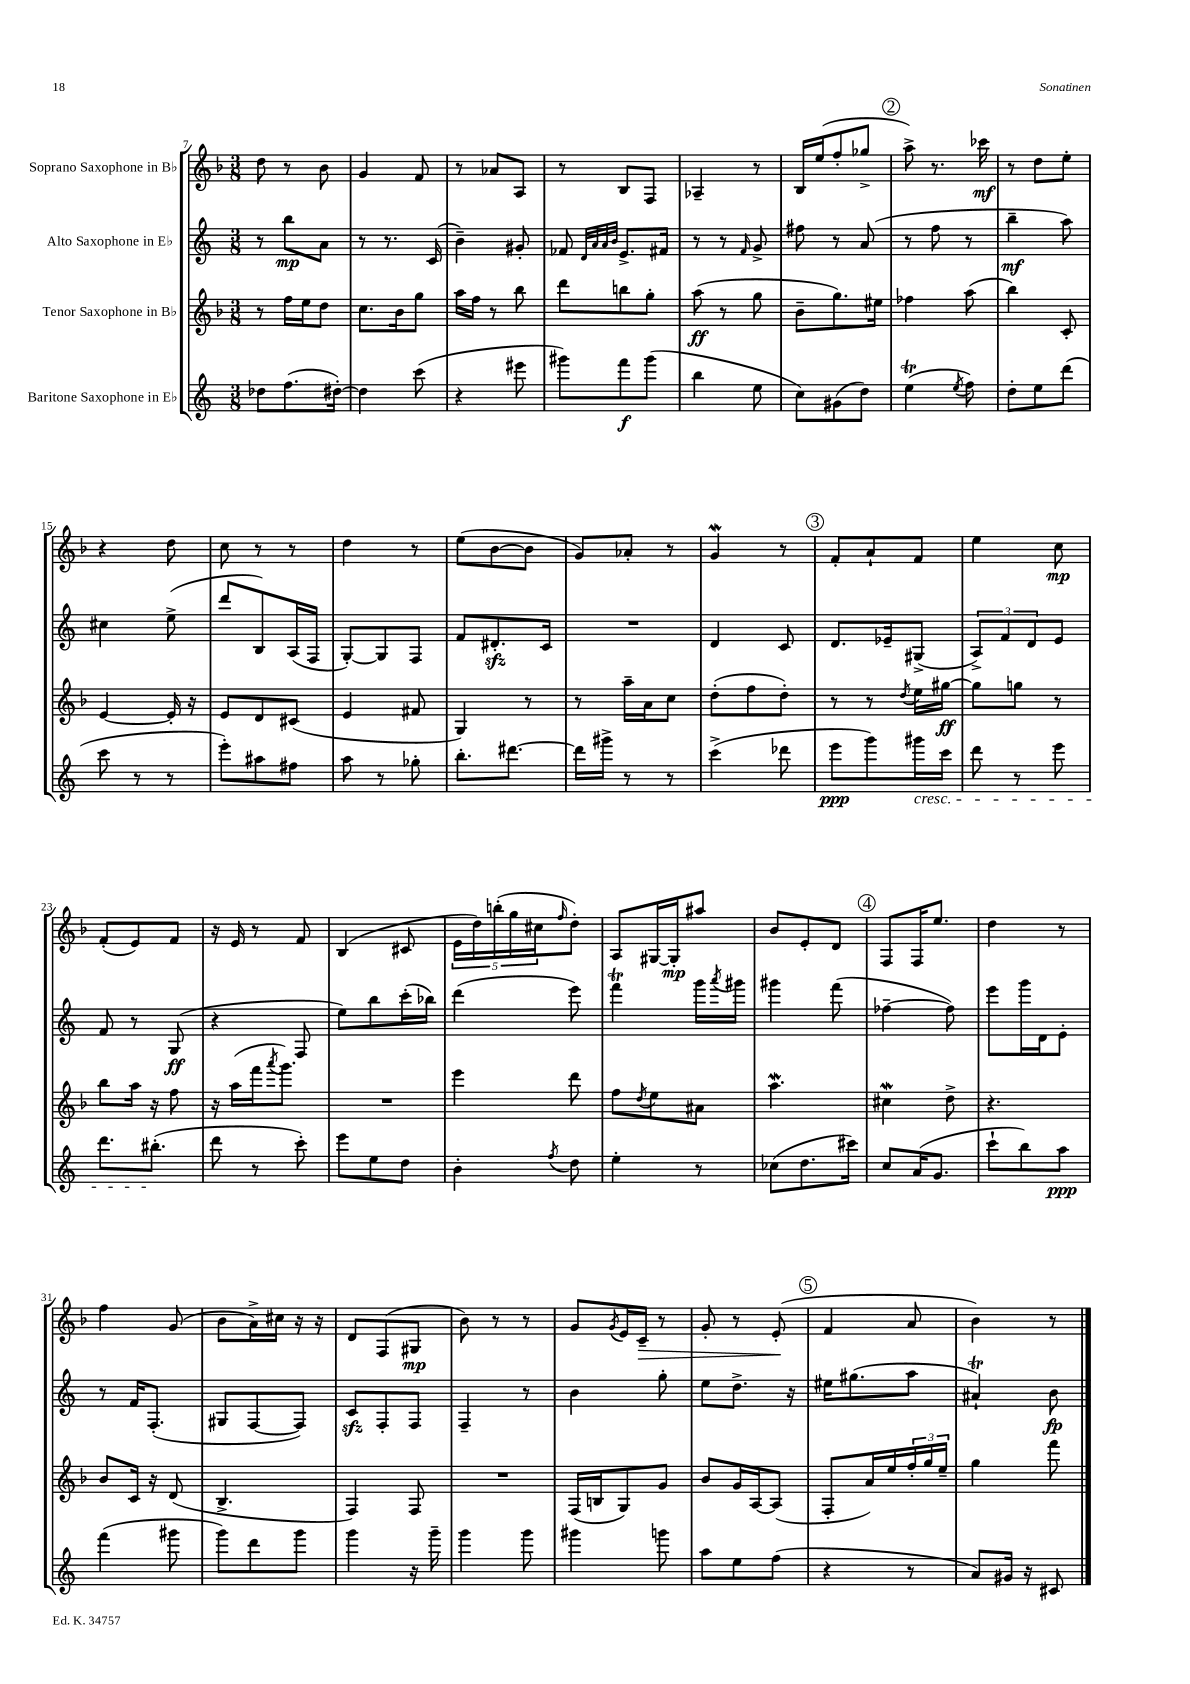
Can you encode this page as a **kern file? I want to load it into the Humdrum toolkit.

**kern	**dynam	**kern	**dynam	**kern	**dynam	**kern	**dynam
*part4	*part4	*part3	*part3	*part2	*part2	*part1	*part1
*staff4	*staff4	*staff3	*staff3	*staff2	*staff2	*staff1	*staff1
*I"Baritone Saxophone in E♭	*	*I"Tenor Saxophone in B♭	*	*I"Alto Saxophone in E♭	*	*I"Soprano Saxophone in B♭	*
*clefG2	*	*clefG2	*	*clefG2	*	*clefG2	*
*k[]	*	*k[b-]	*	*k[]	*	*k[b-]	*
*M3/8	*	*M3/8	*	*M3/8	*	*M3/8	*
=7	=7	=7	=7	=7	=7	=7	=7
8dd-X\L	.	8r	.	8r	.	8dd\	.
(8.ff\	.	16ff\LL	.	8bb\L	mp	8r	.
.	.	16ee\J	.	.	.	.	.
.	.	8dd\J	.	8a\J	.	8b-\	.
[16dd#X'\Jk)	.	.	.	.	.	.	.
=8	=8	=8	=8	=8	=8	=8	=8
4dd#\]	.	8.cc\L	.	8r	.	4g/	.
.	.	.	.	8.r	.	.	.
.	.	16b-\k	.	.	.	.	.
(8ccc\	.	8gg\J	.	.	.	8f/	.
.	.	.	.	(16c/	.	.	.
=9	=9	=9	=9	=9	=9	=9	=9
4r	.	16aa\LL	.	4b~\)	.	8r	.
.	.	16ff\JJ	.	.	.	.	.
.	.	8r	.	.	.	8a-X/L	.
8eee#X\	.	8bb-\	.	8g#X'/	.	8A/J	.
=10	=10	=10	=10	=10	=10	=10	=10
8ggg#X\L)	.	8ddd\L	.	8f-X/	.	8r	.
.	.	.	.	32qqd/LLL	.	.	.
.	.	.	.	32qqa/	.	.	.
.	.	.	.	32qqa/	.	.	.
.	.	.	.	32qqb/JJJ	.	.	.
8fff\	f	8bbn\	.	8.e^/L	.	8B-/L	.
(8ggg#\J	.	8gg'\J	.	.	.	8F/J	.
.	.	.	.	16f#X/Jk	.	.	.
=11	=11	=11	=11	=11	=11	=11	=11
4bb\	.	(8aa\	ff	8r	.	4A-X~/	.
.	.	8r	.	8r	.	.	.
.	.	.	.	16qqf/	.	.	.
8ee\	.	8gg\	.	8g^/	.	8r	.
=12	=12	=12	=12	=12	=12	=12	=12
8cc\L)	.	8b-~\L	.	8ff#X\	.	16B-/LL	.
.	.	.	.	.	.	(16ee/J	.
(8g#X\	.	8.gg\)	.	8r	.	8ff'/	.
8dd\J)	.	.	.	(8a/	.	8gg-X^/J	.
.	.	16ee#X\Jk	.	.	.	.	.
!!LO:REH:place=s1:t=2
=13	=13	=13	=13	=13	=13	=13	=13
(4eet\	.	4ff-X\	.	8r	.	8aa^\)	.
.	.	.	.	8ff\	.	8.r	.
8qee/	.	.	.	.	.	.	.
8ff\)	.	(8aa\	.	8r	.	.	.
.	.	.	.	.	.	16ccc-X\	mf
=14	=14	=14	=14	=14	=14	=14	=14
8dd'\L	.	4bb-\)	.	4bb~\	mf	8r	.
8ee\	.	.	.	.	.	8dd\L	.
(8ddd\J	.	8c'/	.	8aa\)	.	8ee'\J	.
!!LO:LB:g=z
=15	=15	=15	=15	=15	=15	=15	=15
8ccc\	.	[4e/	.	4cc#X\	.	4r	.
8r	.	.	.	.	.	.	.
8r	.	16e'/]	.	(8ee^\	.	8dd\	.
.	.	16r	.	.	.	.	.
=16	=16	=16	=16	=16	=16	=16	=16
8eee'\L)	.	8e/L	.	8ddd/L	.	8cc\	.
8aa#X\	.	8d/	.	8B/)	.	8r	.
8ff#X\J	.	(8c#X/J	.	(16A/L	.	8r	.
.	.	.	.	16F/JJ	.	.	.
=17	=17	=17	=17	=17	=17	=17	=17
8aa\	.	4e/	.	[8G'/L)	.	4dd\	.
8r	.	.	.	8G/]	.	.	.
8gg-X'\	.	8f#X/	.	8F/J	.	8r	.
=18	=18	=18	=18	=18	=18	=18	=18
8.bb'\L	.	4G/)	.	8f/L	.	(8ee\L	.
.	.	.	.	8.d#Xzz'/	.	[8b-\	.
[8.ddd#X\J	.	.	.	.	.	.	.
.	.	8r	.	.	.	8b-\J]	.
.	.	.	.	16c/Jk	.	.	.
=19	=19	=19	=19	=19	=19	=19	=19
16ddd#\LL]	.	8r	.	4.r	.	8g/L)	.
16ggg#X^\JJ	.	.	.	.	.	.	.
8r	.	16aa~\LL	.	.	.	8a-X'/J	.
.	.	16a\J	.	.	.	.	.
8r	.	8cc\J	.	.	.	8r	.
=20	=20	=20	=20	=20	=20	=20	=20
(4ccc^\	.	(8dd'\L	.	4d/	.	4gW/	.
.	.	8ff\	.	.	.	.	.
8ddd-X\	.	8dd'\J)	.	8c/	.	8r	.
!!LO:REH:place=s1:t=3
=21	=21	=21	=21	=21	=21	=21	=21
8eee\L	ppp	8r	.	8.d/L	.	8f'/L	.
8ggg\)	.	8r	.	.	.	8a`/	.
.	.	.	.	16e-X~/k	.	.	.
.	.	8qdd/	.	.	.	.	.
!LO:TX:b:i:t=cresc.	!	!	!	!	!	!	!
16ggg#X\L	.	16ee\LL	.	(8G#X^/J	.	8f/J	.
16ccc\JJ	.	[16gg#X\JJ	ff	.	.	.	.
=22	=22	=22	=22	=22	=22	=22	=22
8ddd\	.	8gg#\L]	.	12A^/L)	.	4ee\	.
.	.	.	.	12f/	.	.	.
8r	.	8ggn\J	.	.	.	.	.
.	.	.	.	12d/	.	.	.
8eee\	.	8r	.	8e/J	.	8cc\	mp
!!LO:LB:g=z
=23	=23	=23	=23	=23	=23	=23	=23
8.ddd\L	.	8bb-\L	.	8f/	.	(8f'/L	.
.	.	16aa\Jk	.	8r	.	8e/)	.
(8.bb#X'\J	.	16r	.	.	.	.	.
.	.	8ff\	.	(8G/	ff	8f/J	.
=24	=24	=24	=24	=24	=24	=24	=24
8ddd\	.	16r	.	4r	.	16r	.
.	.	(16aa\LL	.	.	.	16e/	.
8r	.	16fff\J	.	.	.	8r	.
.	.	8qaaa/	.	.	.	.	.
.	.	8.ggg\J)	.	.	.	.	.
8ccc'\)	.	.	.	8F/	.	8f/	.
=25	=25	=25	=25	=25	=25	=25	=25
8eee\L	.	4.r	.	8ee\L)	.	(4B-/	.
8ee\	.	.	.	8bb\	.	.	.
8dd\J	.	.	.	(16ccc'\L	.	8c#X/	.
.	.	.	.	16bb-X\JJ)	.	.	.
=26	=26	=26	=26	=26	=26	=26	=26
4b'\	.	4eee\	.	(4ddd\	.	20e\LL	.
.	.	.	.	.	.	20dd\)	.
.	.	.	.	.	.	(20bbn'\	.
.	.	.	.	.	.	20gg\	.
.	.	.	.	.	.	20cc#X\J	.
8qff/	.	.	.	.	.	16qqff/	.
8dd\	.	8ddd\	.	8eee\)	.	8dd'\J)	.
=27	=27	=27	=27	=27	=27	=27	=27
4ee'\	.	8ff\L	.	4fffT\	.	8A/L	.
.	.	8qdd/	.	.	.	.	.
.	.	8ee\	.	.	.	[16G#X/L	.
.	.	.	.	.	.	16G#'/J]	mp
8r	.	8a#X\J	.	16ggg\LL	.	8aa#X/J	.
.	.	.	.	8qaaa/	.	.	.
.	.	.	.	16ggg#X\JJ	.	.	.
=28	=28	=28	=28	=28	=28	=28	=28
(8cc-X\L	.	4.aaW\	.	4ggg#X\	.	8b-/L	.
8.dd\	.	.	.	.	.	8e'/	.
.	.	.	.	(8fff\	.	8d/J	.
16ccc#X\Jk)	.	.	.	.	.	.	.
!!LO:REH:place=s1:t=4
=29	=29	=29	=29	=29	=29	=29	=29
8cc/L	.	4cc#XW\	.	[4ff-X~\	.	8F/L	.
(16a/K	.	.	.	.	.	16F/K	.
8.g/J	.	.	.	.	.	8.ee/J	.
.	.	8dd^\	.	8ff-\])	.	.	.
=30	=30	=30	=30	=30	=30	=30	=30
8ccc`\L	.	4.r	.	8eee\L	.	4dd\	.
8bb\)	.	.	.	16ggg\L	.	.	.
.	.	.	.	16d\J	.	.	.
8aa\J	ppp	.	.	8e'\J	.	8r	.
!!LO:LB:g=z
=31	=31	=31	=31	=31	=31	=31	=31
(4fff\	.	8b-/L	.	8r	.	4ff\	.
.	.	16c/Jk	.	16f/KL	.	.	.
.	.	16r	.	(8.F'/J	.	.	.
8ggg#X\	.	(8d/	.	.	.	(8g/	.
=32	=32	=32	=32	=32	=32	=32	=32
8ggg\L)	.	4.B-^/	.	8G#X/L	.	8b-\L	.
8ddd\	.	.	.	[8F/	.	16a^\L)	.
.	.	.	.	.	.	16cc#X\JJ	.
8ggg\J	.	.	.	8F/J])	.	16r	.
.	.	.	.	.	.	16r	.
=33	=33	=33	=33	=33	=33	=33	=33
4ggg\	.	4F/)	.	8czz/L	.	8d/L	.
.	.	.	.	8F'/	.	(8F/	.
16r	.	8F/	.	8F/J	.	8G#X/J	mp
16ggg~\	.	.	.	.	.	.	.
=34	=34	=34	=34	=34	=34	=34	=34
4ggg\	.	4.r	.	4F~/	.	8b-\)	.
.	.	.	.	.	.	8r	.
8ggg\	.	.	.	8r	.	8r	.
=35	=35	=35	=35	=35	=35	=35	=35
4ggg#X\	.	(16F/LL	.	4b\	.	8g/L	.
.	.	16Bn/J	.	.	.	.	.
.	.	.	.	.	.	8qg/	.
.	.	8G/)	.	.	.	16e/L	.
!	!	!	!	!	!	!	!LO:HP:b
.	.	.	.	.	.	16c~/JJ	>
8gggn\	.	8g/J	.	8gg'\	.	8r	.
=36	=36	=36	=36	=36	=36	=36	=36
8aa\L	.	8b-/L	.	8ee\L	.	8g'/	.
8ee\	.	16g/L	.	8.dd^\J	.	8r	.
.	.	[16A/J	.	.	.	.	.
(8ff\J	.	(8A/J]	.	.	.	(8e'/	.
.	.	.	.	16r	.	.	.
.	.	.	.	.	.	.	]
!!LO:REH:place=s1:t=5
=37	=37	=37	=37	=37	=37	=37	=37
4r	.	8F'/L	.	16ee#X\KL	.	4f/	.
.	.	.	.	(8.gg#X\	.	.	.
.	.	16a/L)	.	.	.	.	.
.	.	16ee/	.	.	.	.	.
8r	.	24ff'/	.	8aa\J	.	8a/	.
.	.	24gg/	.	.	.	.	.
.	.	24ee~/JJ	.	.	.	.	.
=38	=38	=38	=38	=38	=38	=38	=38
8a/L)	.	4gg\	.	4a#Xt`/)	.	4b-\)	.
16g#X/Jk	.	.	.	.	.	.	.
16r	.	.	.	.	.	.	.
8c#X/	.	8fff\	.	8b\	fp	8r	.
==	==	==	==	==	==	==	==
*-	*-	*-	*-	*-	*-	*-	*-
